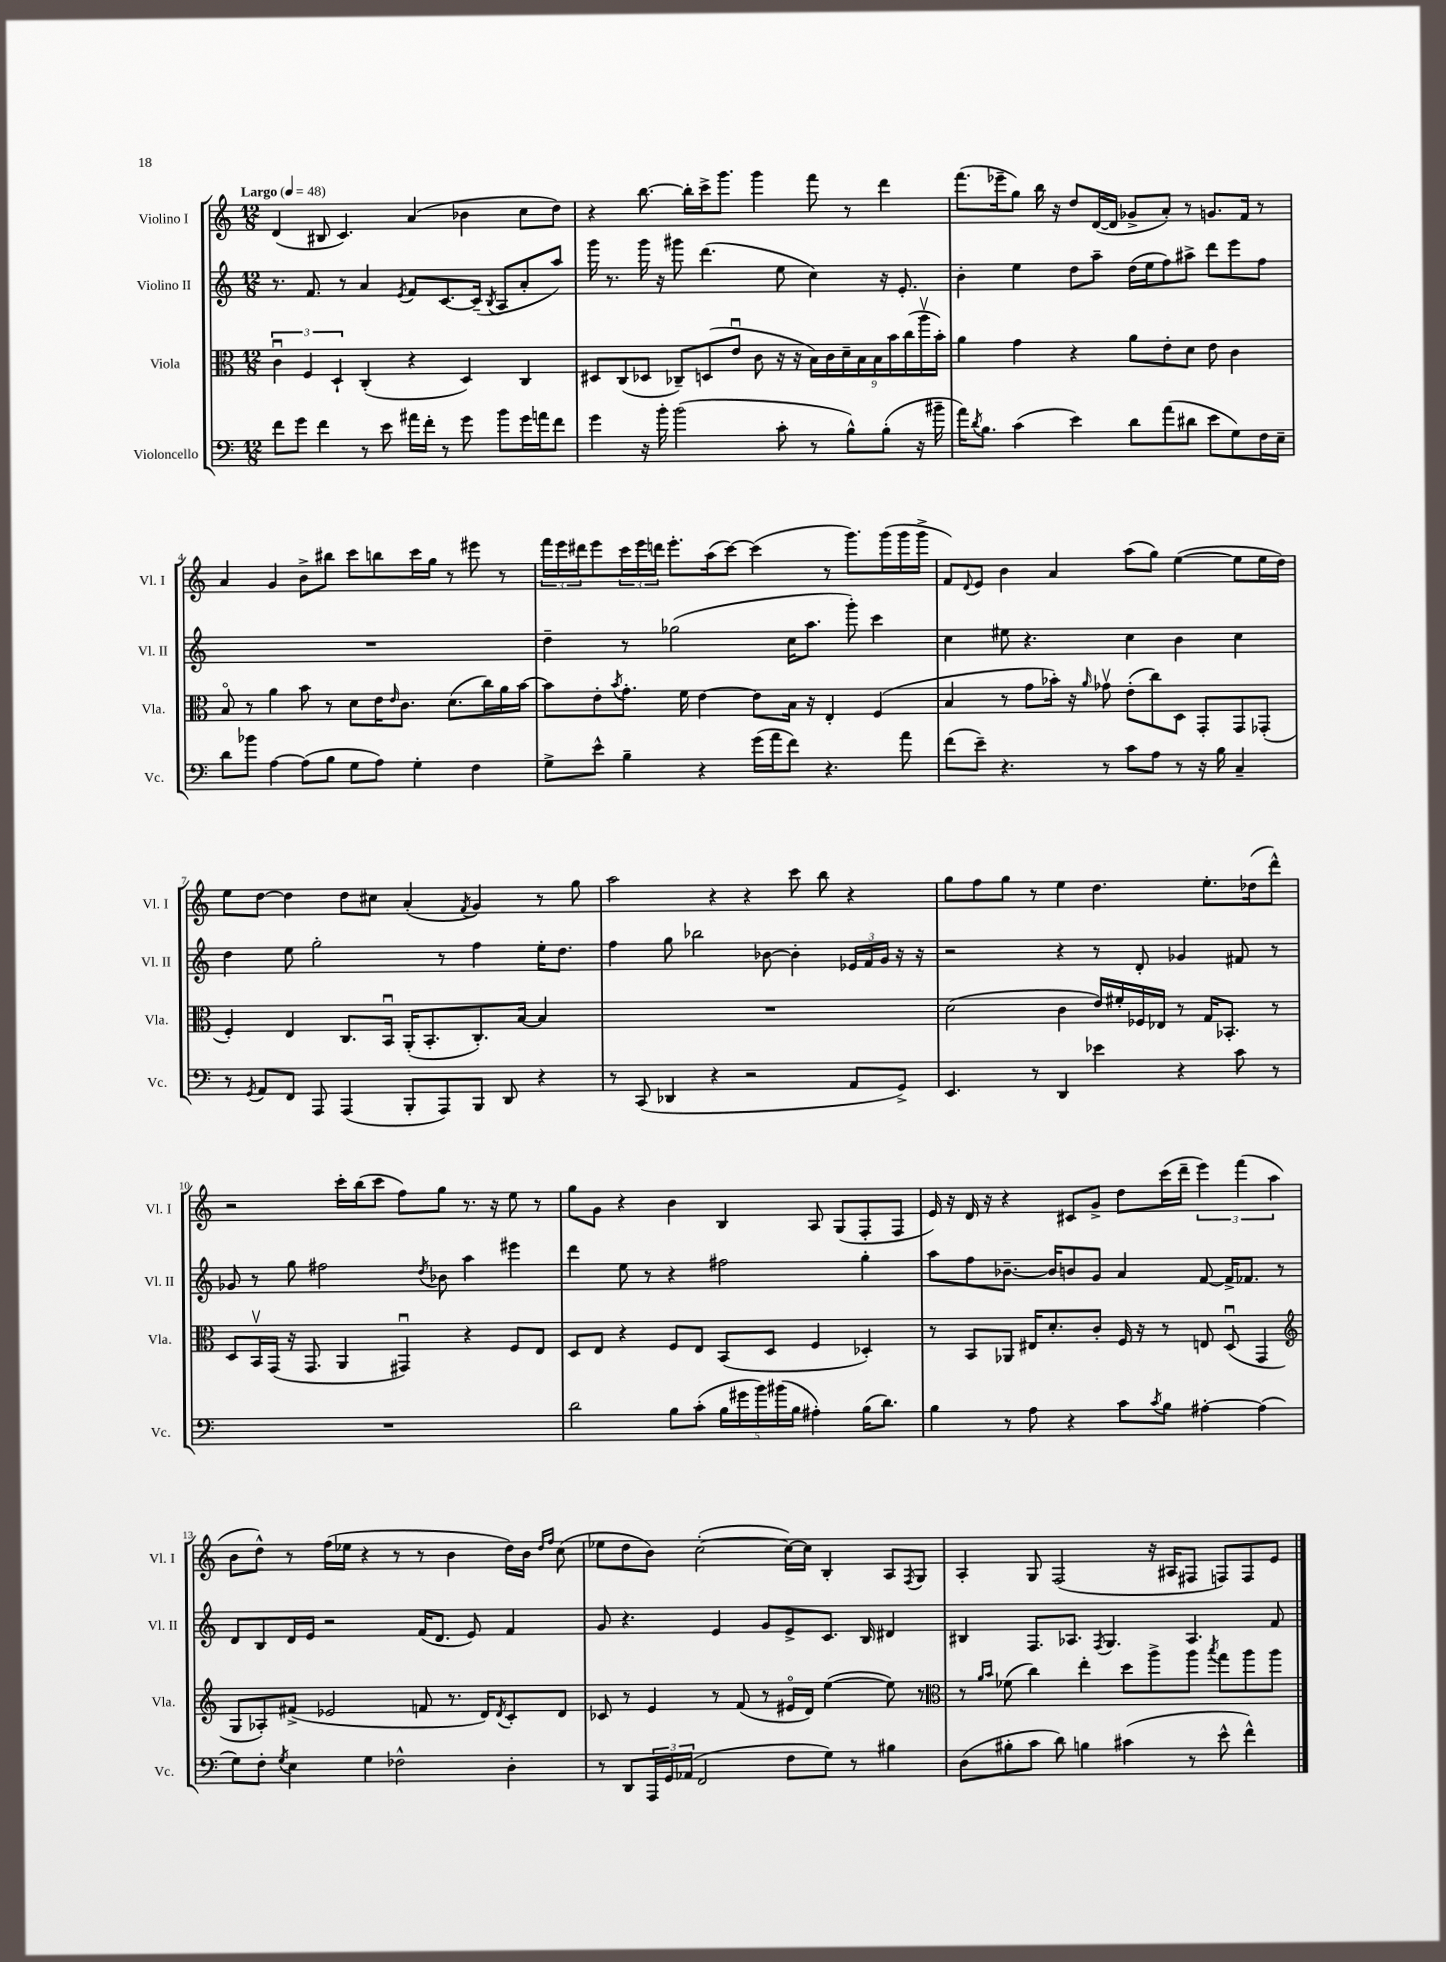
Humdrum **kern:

**kern	**kern	**kern	**kern
*staff4	*staff3	*staff2	*staff1
*clefF4	*clefC3	*clefG2	*clefG2
*k[]	*k[]	*k[]	*k[]
*M12/8	*M12/8	*M12/8	*M12/8
*MM48	*MM48	*MM48	*MM48
8f\L	6cu\	8.r	(4d/
8g\J	.	.	.
.	6F/	.	.
.	.	8.f/	.
4f\	.	.	8B#/
.	6D`/	.	.
.	.	8r	4.c/)
8r	(4C'/	4a/	.
8e\	.	.	.
.	.	8qe/	.
16a#\LL	4r	8f/L	(4a/
16f'\JJ	.	.	.
8r	.	[8.c/	.
8g\	4D/)	.	4b-\
.	.	(16c~/]Jk	.
.	.	8qB/	.
8b\L	.	8A/L	.
16g\L	4C/	8a'/	8cc\L
16a\J	.	.	.
8f\J	.	8aa/J)	8dd\J)
=	=	=	=
4g\	8D#/L	16ggg\	4r
.	.	8.r	.
.	(8C/	.	.
16r	8D-/J	16ggg\	[8.bb\
16b'\	.	16r	.
(2b\	8C-~/L)	8ggg#\	.
.	.	.	16bb'\]LL
.	(8D/	(4.ddd\	16ccc^\J
.	.	.	8.ggg\J
.	8eu/J	.	.
.	8c\	.	4ggg\
8c'\	16r	8ee\	.
.	16r	.	.
8r	18B\LL)	4cc\)	8fff\
.	18c\	.	.
.	18d~\	.	.
8B^^\L)	.	.	8r
.	18B\	.	.
.	18B\	.	.
(8B'\J	.	16r	4ddd\
.	18b\	.	.
.	.	8.e'/	.
.	(18cc\	.	.
16r	.	.	.
.	18aav\	.	.
16b#~\	.	.	.
.	18b'\JJ)	.	.
=	=	=	=
16a\LK)	4a\	4b'\	(8.fff\L
8qd/	.	.	.
8.B\J	.	.	.
.	.	.	16eee-~\k
(4c\	4g\	4ee\	8gg\J)
.	.	.	16bb\
.	.	.	16r
4e\)	4r	8dd\L	8dd/L
.	.	8aa~\J	([16d/L
.	.	.	16d/]JJ
8d\L	8a\L	(16dd\LL	8g-^/L
.	.	16ee\J	.
(8a\	8e'\	8ff\)	8a'/J)
8d#\J	8d\J	8aa#^\J	8r
8e\L	8e\	8ddd\L	8.g/L
8G\)	4c\	8eee\	.
.	.	.	16f/Jk
16F\L	.	8ff\J	8r
16E~\JJ	.	.	.
=	=	=	=
8d\L	8Bo/	1.r	4a/
8b-\J	8r	.	.
[4A\	4a\	.	4g/
(8A\]L	8b\	.	8b^\L
8B\J	8r	.	8bb#\J
8G\L	8d\L	.	8ccc\L
8A\J)	16e\K	.	8bb\
.	16qqe/	.	.
.	8.c\J	.	.
4G'\	.	.	16ccc\L
.	.	.	16gg\JJ
.	(8.d\L	.	8r
4F\	.	.	8eee#\
.	16cc\L)	.	.
.	16a\	.	8r
.	[16b\JJ	.	.
=	=	=	=
8G^\L	8b\]L	4dd~\	24fff\LL
.	.	.	24eee\
.	.	.	24ddd#\J
8e^^\J	8e'\	.	8eee\
.	8qb/	.	.
4B~\	8.g'\J	8r	24ccc\L
.	.	.	24eee\
.	.	.	24ddd\JJ
.	.	(2gg-\	8.eee'\L
.	16f\	.	.
4r	[4e\	.	.
.	.	.	(16aa\k
.	.	.	[8ccc\J)
(16g\LL	8e\]L	.	(4ccc\]
16a\J	.	.	.
8f\J)	16B\Jk	16cc\LK	.
.	16r	8.aa\J	.
4.r	4E'/	.	8r
.	.	8ggg'\)	8.ggg\L)
.	(4F/	4ccc\	.
.	.	.	(16ggg\L
8a\	.	.	16ggg\
.	.	.	16ggg^\JJ
=	=	=	=
(8f\L	4B/	4cc\	8f/L)
.	.	.	8qqd/
8e~\J)	.	.	8e/J
4.r	8r	8ee#\	4b\
.	8g\L	4.r	.
.	16b-'\Jk)	.	4a/
.	16r	.	.
.	16qqa/	.	.
8r	8g-v\	.	.
8c\L	(8e'\L	4cc\	(8aa\L
8A\J	8cc\)	.	8gg\J)
8r	8D\J	4b\	([4ee\
16r	8GG'/L	.	.
16B\	.	.	.
4C~/	8GG/	4cc\	8ee\]L
.	(8GG-'/J	.	16ee\L
.	.	.	16dd\JJ)
=	=	=	=
8r	4F'/)	4dd\	8ee\L
8qGG/	.	.	.
8AA/L	.	.	[8dd\J
8FF/J	4E/	8ee\	4dd\]
8AAA/	.	2gg'\	.
(4AAA/	8.C/L	.	8dd\L
.	.	.	8cc#\J
.	16BBu/Jk	.	.
8BBB'/L	(16AA'/LK	.	(4a'/
.	8.BB'/	.	.
8AAA/)	.	8r	.
.	.	.	8qf/
8BBB/J	8.C'/)	4ff\	4g/)
8DD/	.	.	.
.	[16B/Jk	.	.
4r	4B/]	16ee'\LK	8r
.	.	8.dd\J	.
.	.	.	8gg\
=	=	=	=
8r	1.r	4ff\	2aa\
(8CC/	.	.	.
4DD-/	.	8gg\	.
.	.	2bb-\	.
4r	.	.	4r
2r	.	.	4r
.	.	[8b-\	.
.	.	4b-'\]	8ccc\
.	.	.	8bb\
8AA/L	.	24e-/LL	4r
.	.	24f/	.
.	.	24g/JJ	.
8GG^/J)	.	16r	.
.	.	16r	.
=	=	=	=
4.EE/	(2d\	2r	8gg\L
.	.	.	8ff\
.	.	.	8gg\J
8r	.	.	8r
4DD/	4c\	4r	4ee\
4e-\	16e/LL)	8r	4.dd\
.	16f#'/	.	.
.	16F-/	8d'/	.
.	16E-/JJ	.	.
4r	8r	4g-/	.
.	16G/LK	.	8.ee'\L
.	8.BB-'/J	.	.
8c\	.	8f#/	.
.	.	.	(16dd-\k
8r	8r	8r	8ddd^^\J)
=	=	=	=
1.r	8D/L	8g-/	2r
.	16BBv/L	8r	.
.	(16GG/JJ	.	.
.	16r	8gg\	.
.	8.GG/	.	.
.	.	2ff#\	.
.	4AA/	.	16ccc'\LL
.	.	.	(16bb\J
.	.	.	8ccc\J
.	4GG#u/)	.	8ff\L)
.	.	8qdd/	.
.	.	8b-\	8gg\J
.	4r	4aa\	8.r
.	.	.	16r
.	8F/L	4eee#\	8ee\
.	8E/J	.	8r
=	=	=	=
2d\	8D/L	4ddd\	8gg\L
.	8E/J	.	8g\J
.	4r	8ee\	4r
.	.	8r	.
8B\L	8F/L	4r	4b\
(8c'\J	8E/J	.	.
20B\LL	(8BB/L	2ff#\	4B/
20g#\	.	.	.
20b\)	.	.	.
.	8D/J	.	.
(20b#\	.	.	.
20B\JJ	.	.	.
4A#'\)	4F/	.	8A/
.	.	.	(8G/L
(16B\LK	4D-'/)	4gg'\	8F'/
8.d\J)	.	.	.
.	.	.	8F/J
=	=	=	=
4B\	8r	8aa\L	16e/)
.	.	.	16r
.	8BB/L	8ff\	16d/
.	.	.	16r
8r	8AA-/J	[8.b-~\J	4r
8A\	16E#/LK	.	.
.	8.d'/	16b-/]LK	.
4r	.	8b/	8c#/L
.	8c'/J	8g/J	8g^/J
8c\L	16F/	4a/	8dd\L
.	16r	.	.
8qc/	.	.	.
8B\J	8r	.	(16ccc\L
.	.	.	16ddd~\JJ
[4A#'\	8E/	[8f/	6eee\)
.	(8Du/	16f^/]LK	.
.	.	.	(6fff\
.	.	8.f-/J	.
(4A#\]	4GG/	.	.
.	.	.	6aa\
.	.	8r	.
=	=	=	=
*	*clefG2	*	*
8G\L)	8G/L	8d/L	8b\L
8F'\J	8A-'/)	8B/	8dd^^\J)
8qG/	.	.	.
4E\	(8f#^/J	16d/L	8r
.	.	16e/JJ	.
.	2e-/	2r	(16ff\LL
.	.	.	16ee-\JJ
4G\	.	.	4r
2F-^^\	.	.	8r
.	8f/	(16f/LK	8r
.	.	8.d/J	.
.	8.r	.	4b\
.	.	8e/)	.
.	16d/LK)	.	.
.	8qd/	.	.
4D'\	8c'/	4f/	16dd\LL)
.	.	.	16b\JJ
.	.	.	16qqdd/LL
.	.	.	16qqff/JJ
.	8d/J	.	(8cc\
=	=	=	=
8r	8c-/	8g/	8ee-\L
8DD/L	8r	4.r	8dd\
24AAA/L	4e/	.	8b\J)
24GG/	.	.	.
(24AA-/JJ	.	.	.
2FF/	.	.	([2cc'\
.	8r	4e/	.
.	(8f/	.	.
.	8r	8g/L	.
8F\L	16e#o/LL	8e^/	16cc\_LL)
.	16d/JJ)	.	16cc\]JJ
8G\J)	([4ee\	8.c/J	4B'/
8r	.	.	.
.	.	16B/	.
4B#\	8ee\])	4d#/	8A/L
.	.	.	8qF/
.	8r	.	8G/J
=	=	=	=
*	*clefC3	*	*
(8D\L	8r	4B#/	4A'/
.	16qqa/LL	.	.
.	16qqb/JJ	.	.
8B#'\	(8f-\	.	.
8c\J	4cc\)	8.F/L	8G/
8d\)	.	.	(2F/
.	.	8.A-/J	.
4B\	4ee'\	.	.
.	.	8qF/	.
.	.	4.G/	.
(4c#\	8dd\L	.	.
.	8aa^\	.	16r
.	.	.	16A#/LK
8r	8aa\J	4.A-/	8F#/J
.	8qbb/	.	.
8e^^\	8gg\L	.	8F/L)
4f^^\)	8aa\	.	8F/
.	8aa\J	8f/	8e/J
==	==	==	==
*-	*-	*-	*-
